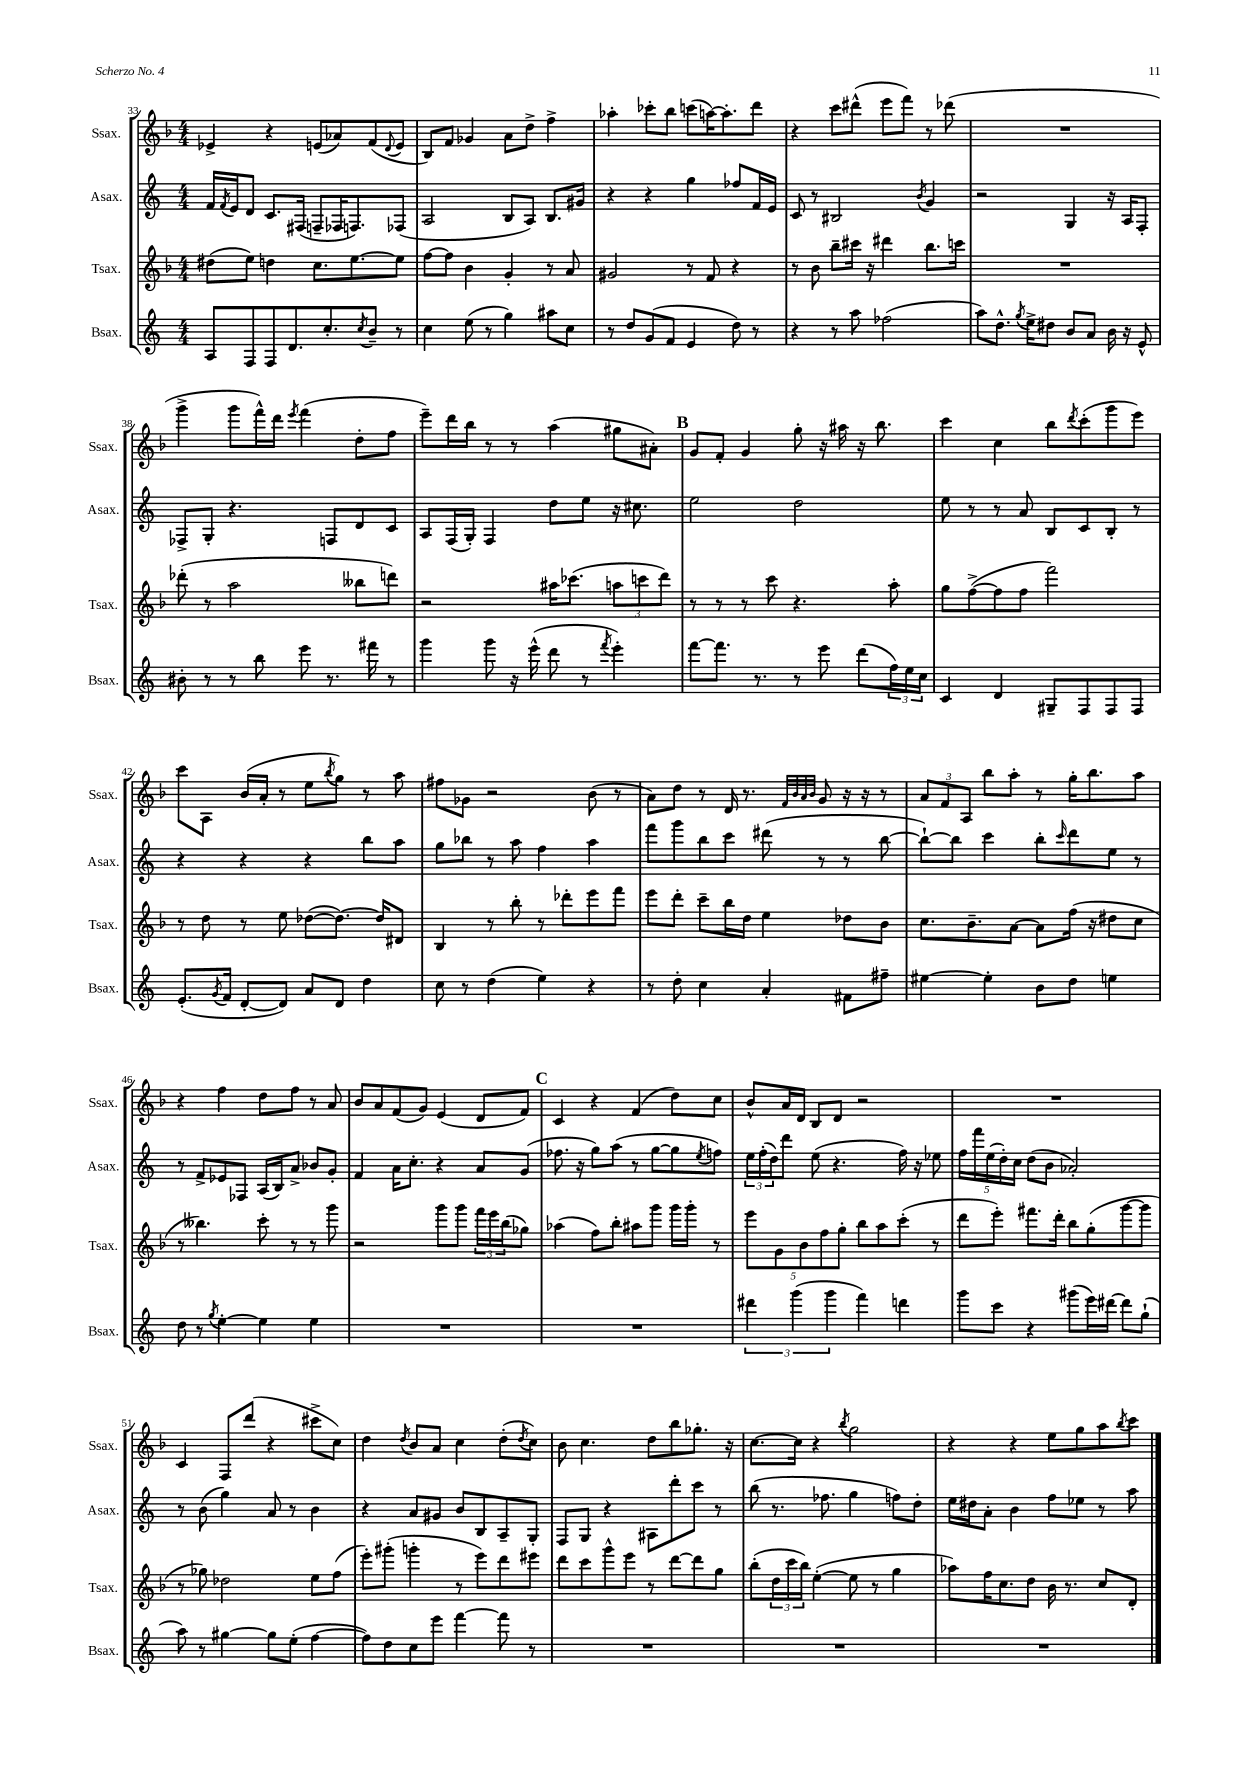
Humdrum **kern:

**kern	**kern	**kern	**kern
*part4	*part3	*part2	*part1
*staff4	*staff3	*staff2	*staff1
*I"Bsax.	*I"Tsax.	*I"Asax.	*I"Ssax.
*I'Bsax.	*I'Tsax.	*I'Asax.	*I'Ssax.
*clefG2	*clefG2	*clefG2	*clefG2
*k[]	*k[b-]	*k[]	*k[b-]
*M4/4	*M4/4	*M4/4	*M4/4
=33	=33	=33	=33
8A/L	(8dd#X\L	16f/LL	4e-X^/
.	.	8qf/	.
.	.	16e/J	.
8F/	8ee\J)	8d/J	.
8F/	4ddn\	8.c/L	4r
8.d/	.	.	.
.	.	(16F#X/Jk	.
.	8.cc\L	8Fn~/L	(8en/L
8.cc'/	.	.	.
.	.	16F-X/K	8a-X/)
.	[8.ee\	8.Fn/)	.
8qcc/	.	.	.
8b~/J	.	.	(8f/
.	.	.	8qqd/
8r	8ee\J]	(8F-X/J	8e/J
=34	=34	=34	=34
4cc\	[8ff\L	2A/	8B-/L)
.	8ff\J]	.	8f/J
(8ee\	4b-\	.	4g-X/
8r	.	.	.
4gg\)	4g'/	8B/L	8a\L
.	.	8A/J)	8dd^\J
8aa#X\L	8r	8.B/L	4ff^\
8cc\J	8a/	.	.
.	.	16g#X/Jk	.
=35	=35	=35	=35
8r	2g#X/	4r	4aa-X'\
8dd/L	.	.	.
(8g/	.	4r	8ccc-X'\L
8f/J	.	.	8bb-\J
4e/	8r	4gg\	(8cccn\L
.	8f/	.	[16aan\K)
.	.	.	8.aa'\]
8dd\)	4r	8ff-X/L	.
8r	.	16f/L	8ddd\J
.	.	16e/JJ	.
=36	=36	=36	=36
4r	8r	8c/	4r
.	8b-\	8r	.
8r	8bb-~\L	2B#X/	8ccc\L
8aa\	16ccc#X\Jk	.	(8ddd#X^^\J
.	16r	.	.
(2ff-X\	4ddd#X\	.	8eee\L
.	.	.	8fff\J)
.	.	8qb/	.
.	8.bb-\L	4g/	8r
.	.	.	(8ddd-X\
.	16cccn\Jk	.	.
=37	=37	=37	=37
8aa\L)	1r	2r	1r
8.dd^^\J	.	.	.
8qgg/	.	.	.
16ee^\KL	.	.	.
8dd#X\J	.	.	.
8b/L	.	4G/	.
8a/J	.	.	.
16b\	.	16r	.
16r	.	16A/KL	.
8e^^/	.	8F'/J	.
!!LO:LB:g=z
=38	=38	=38	=38
8b#X'\	(8ddd-X'\	8F-X^/L	4ggg^\
8r	8r	8G'/J	.
8r	2aa\	4.r	8ggg\L
8bb\	.	.	16fff^^\L)
.	.	.	16ddd\JJ
.	.	.	8qeee/
8eee\	.	.	(4fff\
8.r	.	8Fn/L	.
.	8bb--X\L	8d/	8dd'\L
16fff#X\	.	.	.
8r	8dddn\J)	8c/J	8ff\J
=39	=39	=39	=39
4ggg\	2r	8A/L	8eee~\L)
.	.	(16F/L	16ddd\L
.	.	16G'/JJ)	16bb-\JJ
8ggg\	.	4F/	8r
16r	.	.	8r
(16eee^^\	.	.	.
8ddd\	16aa#X\KL	8dd\L	(4aa\
.	(8.ccc-X\J	.	.
8r	.	8ee\J	.
8qfff/	.	.	.
4eee'\)	12aan\L	16r	8gg#X\L
.	.	8.cc#X\	.
.	12cccn\	.	.
.	.	.	8a#X'\J)
.	12ddd\J)	.	.
!!LO:REH:place=s1:t=B
=40	=40	=40	=40
[8fff\L	8r	2ee\	8g/L
8.fff\J]	8r	.	8f'/J
.	8r	.	4g/
8.r	.	.	.
.	8ccc\	.	.
8r	4.r	2dd\	8gg'\
8eee\	.	.	16r
.	.	.	16aa#X\
(8ddd\L	.	.	16r
.	.	.	8.bb-\
24ff\L)	8aa'\	.	.
24ee\	.	.	.
24cc\JJ	.	.	.
=41	=41	=41	=41
4c/	8gg\L	8ee\	4ccc\
.	([8ff^\	8r	.
4d/	8ff\]	8r	4cc\
.	8ff\J	8a/	.
8G#X~/L	2fff\)	8B/L	8bb-\L
.	.	.	8qddd/
8F/	.	8c/	(8ccc'\
8F/	.	8B'/J	8ggg\
8F/J	.	8r	8eee\J)
!!LO:LB:g=z
=42	=42	=42	=42
(8.e'/L	8r	4r	8ccc\L
.	8dd\	.	8A\J
8qg/	.	.	.
16f/Jk	.	.	.
[8d'/L	8r	4r	(16b-/LL
.	.	.	16a'/JJ
8d/J])	8ee\	.	8r
8a/L	([8dd-X\L	4r	8ee\L
.	.	.	8qbb-/
8d/J	8.dd-\J_)	.	8gg\J)
4dd\	.	8bb\L	8r
.	16dd-/KL]	.	.
.	8d#X/J	8aa\J	8aa\
=43	=43	=43	=43
8cc\	4B-/	8gg\L	8ff#X\L
8r	.	8bb-X\J	8g-X\J
(4dd\	8r	8r	2r
.	8bb-'\	8aa\	.
4ee\)	8r	4ff\	.
.	8ddd-X'\L	.	.
4r	8eee\	4aa\	(8b-\
.	8fff\J	.	8r
=44	=44	=44	=44
8r	8eee\L	8fff\L	8a\L)
8dd'\	8ddd'\J	8ggg\	8dd\J
4cc\	8ccc~\L	8bb\	8r
.	16bb-\L	8ccc\J	16d/
.	16dd\JJ	.	8.r
4a'/	4ee\	(8ddd#X\	.
.	.	.	32qqf/LLL
.	.	.	32qqb-/
.	.	.	32qqa/
.	.	.	32qqb-/JJJ
.	.	8r	8g/
8f#X\L	8dd-X\L	8r	16r
.	.	.	16r
8ff#X~\J	8b-\J	[8bb\	8r
=45	=45	=45	=45
[4ee#X\	8.cc\L	8bb`\L_)	12a/L
.	.	.	12f/
.	.	8bb\J]	.
.	.	.	12A/J
.	8.b-~\	.	.
4ee#'\]	.	4ccc\	8bb-\L
.	[8a\J	.	8aa'\J
8b\L	8a\L]	8bb'\L	8r
.	.	16qqccc/	.
8dd\J	(16ff\Jk	8ddd\	16gg'\KL
.	16r	.	8.bb-\
4een\	8dd#X\L	8ee\J	.
.	8cc\J	8r	8aa\J
!!LO:LB:g=z
=46	=46	=46	=46
8dd\	8r	8r	4r
8r	4.bb--X\)	8f^/L	.
8qgg/	.	.	.
[4ee'\	.	8e-X/	4ff\
.	.	8F-X/J	.
4ee\]	8ccc'\	(16A/LL	8dd\L
.	.	16B/J)	.
.	8r	8a^/J	8ff\J
4ee\	8r	8b-X/L	8r
.	8ggg\	8g'/J	8a/
=47	=47	=47	=47
1r	2r	4f/	8b-/L
.	.	.	8a/
.	.	16a\KL	(8f/
.	.	8.cc'\J	.
.	.	.	8g/J)
.	8ggg\L	4r	(4e/
.	8ggg\J	.	.
.	24fff\LL	8a/L	8d/L
.	24eee\	.	.
.	(24bb-\J	.	.
.	8gg-X\J)	(8g/J	8f/J)
!!LO:REH:place=s1:t=C
=48	=48	=48	=48
1r	(4aa-X\	8.ff-X\	4c/
.	.	16r	.
.	8ff\L)	8gg\L)	4r
.	8bb-'\J	(8aa\J	.
.	8aa#X\L	8r	(4f/
.	8ggg\J	[8gg\L	.
.	16ggg\LL	8gg\]	8dd\L)
.	16ggg'\JJ	.	.
.	.	8qee/	.
.	8r	8ffn\J)	8cc\J
=49	=49	=49	=49
6ddd#X\	10eee\L	24ee\LL	8b-^^/L
.	.	(24ff'\	.
.	.	24dd\J)	.
.	10g\	.	.
.	.	8ddd\J	16a/L
(6ggg\	.	.	.
.	.	.	16d/JJ
.	10b-\	.	.
.	.	(8ee\	8B-/L
.	10ff\	.	.
6ggg\	.	.	.
.	.	4.r	8d/J
.	10gg'\J	.	.
4fff\)	8bb-\L	.	2r
.	8aa\	.	.
4dddn\	(8ccc'\J	16ff\)	.
.	.	16r	.
.	8r	8ee-X\	.
=50	=50	=50	=50
8ggg\L	8ddd\L	20ff\LL	1r
.	.	20fff\	.
.	.	(20ee\	.
8ccc\J	8eee'\J)	.	.
.	.	20dd'\)	.
.	.	20cc\JJ	.
4r	8.fff#X\L	(8dd\L	.
.	.	8b\J	.
.	16ddd'\Jk	.	.
(8ggg#X\L	8bb-\L	2a-X'/)	.
16eee\L)	(8gg'\	.	.
[16ddd#X\JJ	.	.	.
8ddd#\L]	[8ggg\	.	.
(8gg`\J	8ggg\J]	.	.
!!LO:LB:g=z
=51	=51	=51	=51
8aa\)	8r	8r	4c/
8r	8gg-X\)	(8b\	.
[4gg#X\	2dd-X\	4gg\)	8F/L
.	.	.	(8ddd/J
8gg#\L]	.	8a/	4r
(8ee'\J	.	8r	.
[4ff\	8ee\L	4b\	8ccc#X^\L
.	(8ff\J	.	8cc\J)
=52	=52	=52	=52
8ff\L])	8eee'\L)	4r	4dd\
8dd\	(8ggg#X'\J	.	.
.	.	.	8qdd/
8cc\	4gggn'\	8a/L	8b-/L
8eee\J	.	8g#X/J	8a/J
[4fff\	8r	8b/L	4cc\
.	8eee\L)	8B/	.
8fff\]	8ddd\	8A~/	(8dd'\L
.	.	.	8qdd/
8r	8eee#X\J	8G'/J	8cc\J)
=53	=53	=53	=53
1r	8ddd\L	8F/L	8b-\
.	8ccc\	8G/J	4.cc\
.	8ggg^^\	4r	.
.	8eee\J	.	.
.	8r	8A#X\L	8dd\L
.	[8ddd\L	8ddd'\	8bb-\
.	8ddd\]	8ccc\J	8.gg-X'\J
.	8gg\J	8r	.
.	.	.	16r
=54	=54	=54	=54
1r	(8bb-'\L	(8bb\	[8.cc\L
.	24dd\L	8.r	.
.	24ccc\	.	.
.	.	.	16cc\Jk]
.	24bb-\JJ)	.	.
.	([4ee'\	.	4r
.	.	8.ff-X\	.
.	.	.	8qbb-/
.	8ee\]	4gg\	2gg\
.	8r	.	.
.	4gg\	8ffn\L)	.
.	.	8dd'\J	.
=55	=55	=55	=55
1r	8aa-X\L)	16ee\LL	4r
.	.	16dd#X\J	.
.	16ff\K	8a'\J	.
.	8.cc\	.	.
.	.	4b\	4r
.	8dd\J	.	.
.	16b-\	8ff\L	8ee\L
.	8.r	.	.
.	.	8ee-X\J	8gg\
.	8cc/L	8r	8aa\
.	.	.	8qbb-/
.	8d'/J	8aa\	8ccc\J
==	==	==	==
*-	*-	*-	*-
